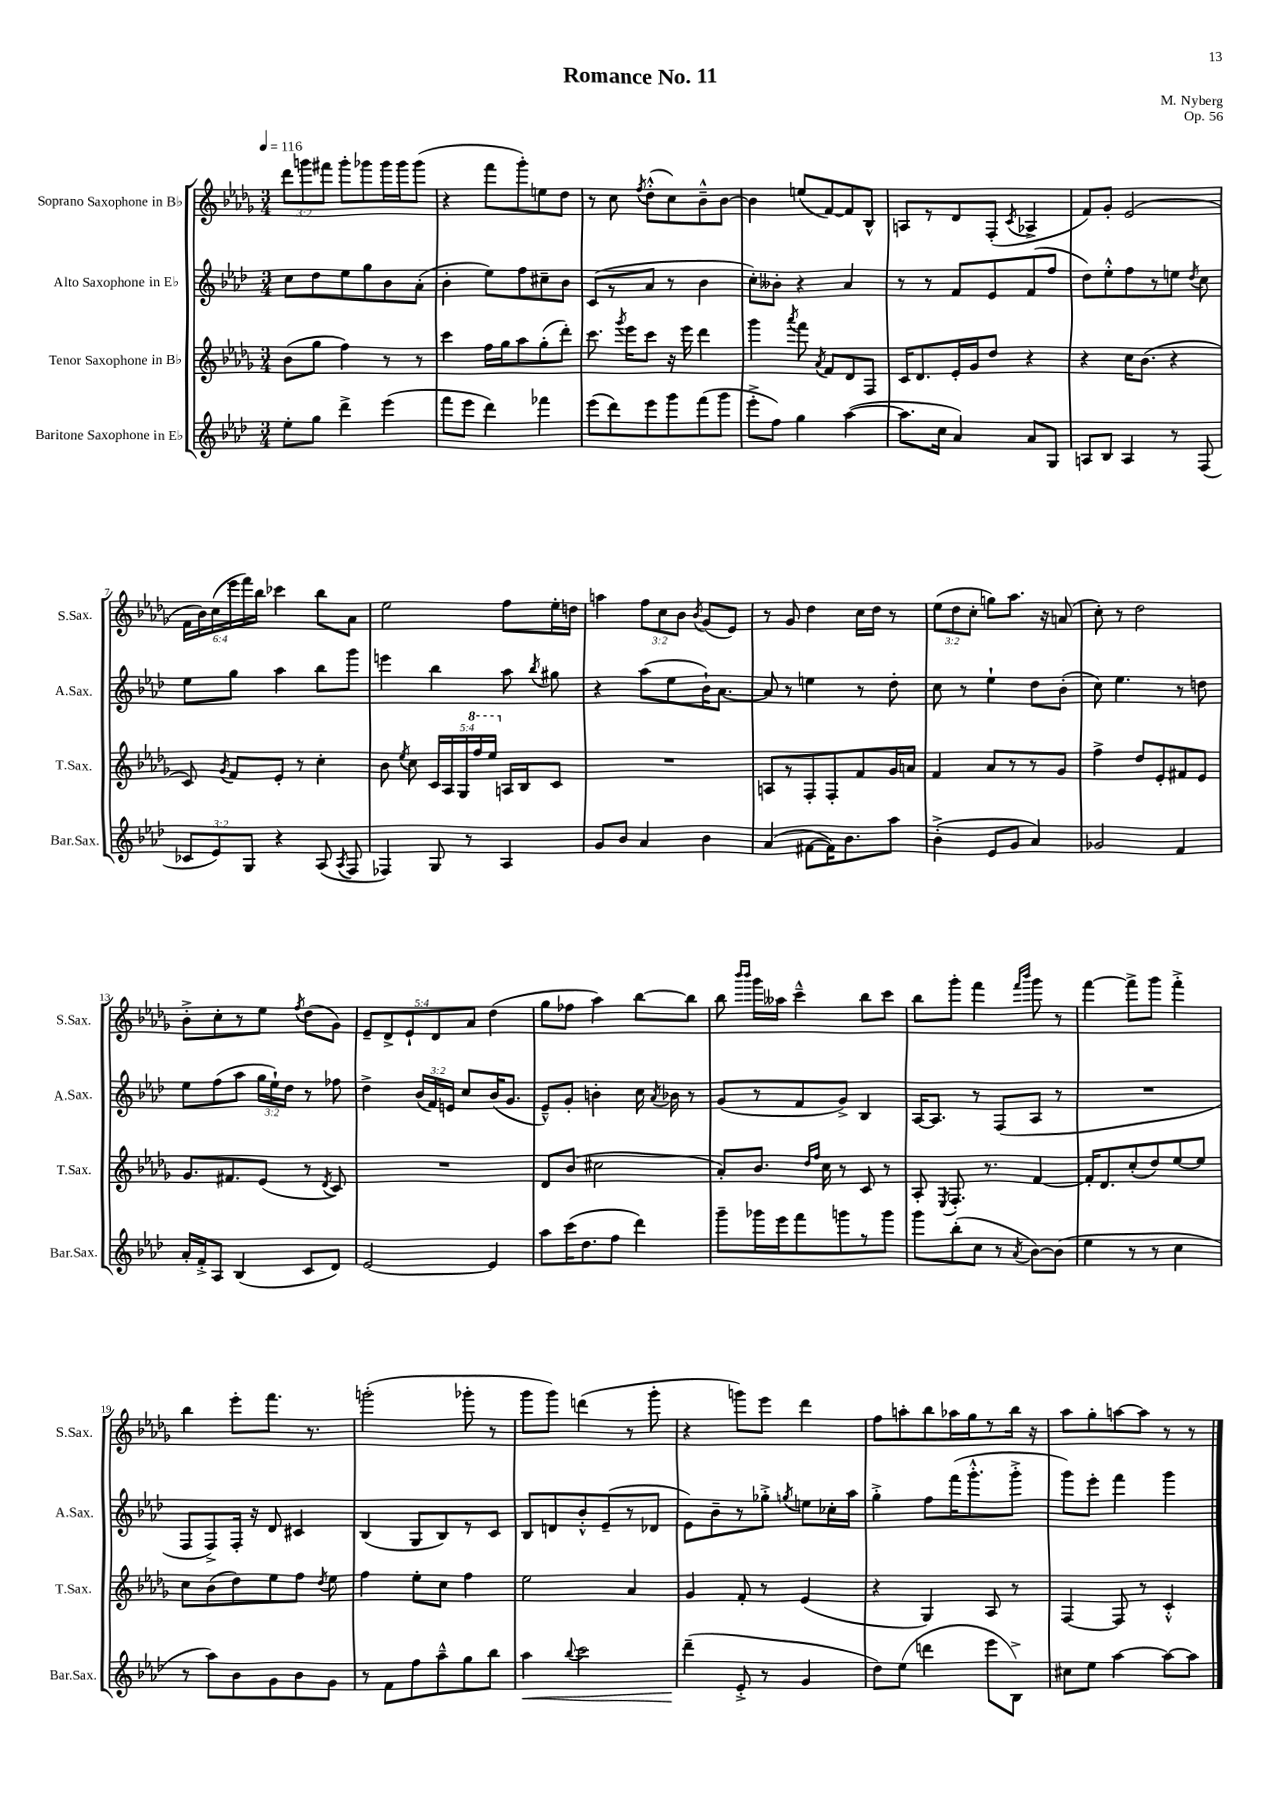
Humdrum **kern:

**kern	**dynam	**kern	**kern	**kern
*part4	*part4	*part3	*part2	*part1
*staff4	*staff4	*staff3	*staff2	*staff1
*I"Baritone Saxophone in E♭	*	*I"Tenor Saxophone in B♭	*I"Alto Saxophone in E♭	*I"Soprano Saxophone in B♭
*I'Bar.Sax.	*	*I'T.Sax.	*I'A.Sax.	*I'S.Sax.
*clefG2	*	*clefG2	*clefG2	*clefG2
*k[b-e-a-d-]	*	*k[b-e-a-d-g-]	*k[b-e-a-d-]	*k[b-e-a-d-g-]
*M3/4	*	*M3/4	*M3/4	*M3/4
*MM116	*	*MM116	*MM116	*MM116
=1	=1	=1	=1	=1
8ee-'\L	.	(8b-\L	8cc\L	12ddd-\L
.	.	.	.	12gggn\
8gg\J	.	8gg-\J	8dd-\	.
.	.	.	.	12fff#X\J
4ddd-^\	.	4ff\)	8ee-\	8ggg'\L
.	.	.	8gg\	8ggg-X\
(4eee-\	.	8r	8b-\	16ggg-\L
.	.	.	.	16ggg-\J
.	.	8r	(8a-'\J	(8ggg-\J
=2	=2	=2	=2	=2
8fff\L	.	4ccc\	4b-'\	4r
8eee-\J	.	.	.	.
4ddd-\)	.	16ff\LL	8ee-\L)	8fff\L
.	.	16gg-\J	.	.
.	.	8aa-\	8ff\	8ggg-'\)
4fff-X\	.	(8gg-'\	8cc#X~\	8een\
.	.	8ddd-'\J)	8b-\J	8dd-\J
=3	=3	=3	=3	=3
(8eee-\L	.	8.ccc\	(8c/L	8r
8ddd-\)	.	.	8r	8cc\
.	.	8qggg-/	.	.
.	.	16eee-\KL	.	.
.	.	.	.	8qff/
8eee-\	.	8ccc\J	8a-/J	(8dd-'^^\L
8ggg\	.	16r	8r	8cc\)
.	.	16eee-\	.	.
(8fff\	.	4ddd-\	4b-\	8b-~^^\
8ggg\J	.	.	.	[8b-\J
=4	=4	=4	=4	=4
8eee-'^\L	.	4ggg-\	8cc'\L)	4b-\]
8ff\J)	.	.	8b--X'\J	.
.	.	8qaaa-/	.	.
4gg\	.	8fff\	4r	(8een/L
.	.	8qa-/	.	.
.	.	8f/L	.	[8f/)
([4aa-\	.	8d-/	4a-/	8f/]
.	.	8F/J	.	8B-^^/J
=5	=5	=5	=5	=5
8.aa-\L]	.	16c/KL	8r	8An/L
.	.	8.d-/	.	.
.	.	.	8r	8r
16cc\Jk	.	.	.	.
4a-/)	.	16e-'/L	8f/L	8d-/
.	.	16g-/J	.	.
.	.	8dd-/J	8e-/	(8F'/J
.	.	.	.	8qc/
8a-/L	.	4r	(8f/	4A-X^/
8G/J	.	.	8ff/J	.
=6	=6	=6	=6	=6
8An/L	.	4r	8dd-\L)	8f/L)
8B-/J	.	.	8ee-'^^\	8g-'/J
4A/	.	16cc\KL	8ff\	(2e-/
.	.	(8.b-\J	.	.
.	.	.	8r	.
8r	.	4r	8een\J	.
.	.	.	8qdd-/	.
(8F/	.	.	8cc\	.
!!LO:LB:g=z
=7	=7	=7	=7	=7
12c-X/L	.	8c/)	8ee-\L	24f\LL
.	.	.	.	24b-\)
12e-/)	.	.	.	(24cc\
.	.	8qg-/	.	.
.	.	8f/L	8gg\J	24eee-\
12G/J	.	.	.	24fff\)
.	.	.	.	24bb-\JJ
4r	.	8e-'/J	4aa-\	4ccc-X\
.	.	8r	.	.
(8A-/	.	4cc'\	8bb-\L	8bb-\L
8qA-/	.	.	.	.
8F/	.	.	8ggg\J	8a-\J
=8	=8	=8	=8	=8
4F-X/)	.	8b-\	4eeen\	2ee-\
.	.	8qee-/	.	.
.	.	8cc\	.	.
8G/	.	20c/LL	4bb-\	.
.	.	20A-/	.	.
.	.	20G-/	.	.
8r	.	.	.	.
*	*	*8va	*	*
.	.	20fff/	.	.
.	.	20eee-/JJ	.	.
*	*	*X8va	*	*
4A-/	.	16An/LL	8aa-\	8ff\L
.	.	16B-/J	.	.
.	.	.	8qbb-/	.
.	.	8c/J	8gg#X\	16ee-'\L
.	.	.	.	16ddn\JJ
=9	=9	=9	=9	=9
8g/L	.	2.r	4r	4aan\
8b-/J	.	.	.	.
4a-/	.	.	(8aa-\L	12ff\L
.	.	.	.	12cc\
.	.	.	8ee-\	.
.	.	.	.	12b-\J
.	.	.	.	8qb-/
4b-\	.	.	16b-`\K)	(8g-/L
.	.	.	[8.a-\J	.
.	.	.	.	8e-/J)
=10	=10	=10	=10	=10
(4a-/	.	8An/L	8a-/]	8r
.	.	8r	8r	8g-/
[8f#X\L	.	8F'/	4een\	4dd-\
16f#\K])	.	8F'/	.	.
8.b-\	.	.	.	.
.	.	8f/	8r	16cc\LL
.	.	.	.	16dd-\JJ
8aa-\J	.	16g-/L	8dd-'\	8r
.	.	16an/JJ	.	.
=11	=11	=11	=11	=11
(4b-'^\	.	4f/	8cc\	(12ee-\L
.	.	.	.	12dd-\
.	.	.	8r	.
.	.	.	.	12cc'\J
8e-/L	.	8a-/L	4ee-`\	8ggn\L)
8g/J	.	8r	.	8.aa-\J
4a-/)	.	8r	8dd-\L	.
.	.	.	.	16r
.	.	8g-/J	(8b-'\J	(8an/
=12	=12	=12	=12	=12
2g-X/	.	4ff^\	8cc\)	8cc'\)
.	.	.	4.ee-\	8r
.	.	8dd-/L	.	2dd-\
.	.	8e-'/	.	.
4f/	.	8f#X/	8r	.
.	.	8e-/J	8ddn\	.
!!LO:LB:g=z
=13	=13	=13	=13	=13
16a-'/LL	.	8.g-/L	8ee-\L	8b-'^\L
16f'^/J	.	.	.	.
8A-/J	.	.	(8ff\	8cc'\
.	.	8.f#X/	.	.
(4B-/	.	.	8aa-\J	8r
.	.	(8e-/J	24gg\LL	8ee-\J
.	.	.	24ee-`\)	.
.	.	.	24dd-\JJ	.
.	.	.	.	8qff/
8c/L	.	8r	8r	(8dd-\L
.	.	8qd-/	.	.
8d-/J)	.	8c/)	8ff-X\	8g-\J)
=14	=14	=14	=14	=14
[2e-/	.	2.r	4dd-^\	10e-~/L
.	.	.	.	10d-^/
.	.	.	.	10e-`/
.	.	.	(24b-/LL	.
.	.	.	24f/)	.
.	.	.	.	10d-/
.	.	.	24en/JJ	.
.	.	.	8cc/L	.
.	.	.	.	10a-/J
4e-/]	.	.	(16b-/K	(4dd-\
.	.	.	8.g/J	.
=15	=15	=15	=15	=15
8aa-\L	.	8d-/L	8e-~^^/L)	8gg-\L
(16ccc\K	.	(8b-/J	8g'/J	8ff-X\J
8.dd-\	.	.	.	.
.	.	2cc#X\	4bn'\	4aa-\)
8ff\J	.	.	.	.
4ddd-\)	.	.	16cc\	[8bb-\L
.	.	.	8qa-/	.
.	.	.	16b-X\	.
.	.	.	8r	8bb-\J]
=16	=16	=16	=16	=16
8ggg~\L	.	8a-'/L)	(8g/L	8bb-\
.	.	.	.	16qqbbb-/LL
.	.	.	.	16qqbbb-/JJ
16ggg-X\L	.	8.b-/J	8r	16ggg-\LL
16eee-\J	.	.	.	16aa--X\JJ
8fff\	.	.	8f/	4ccc~^^\
.	.	16qqdd-/LL	.	.
.	.	16qqff/JJ	.	.
.	.	16cc\	.	.
8gggn\	.	8r	8g^/J)	.
8r	.	8c/	4B-/	8bb-\L
8ggg\J	.	8r	.	8ccc\J
=17	=17	=17	=17	=17
8ggg\L	.	8A-'/	[16A-/KL	8bb-\L
.	.	.	8.A-/J]	.
.	.	8qE-/	.	.
(8bb-'\	.	8.F'/	.	8ggg-'\J
8cc\J	.	.	8r	4fff\
.	.	8.r	.	.
8r	.	.	(8F/L	.
.	.	.	.	16qqfff/LL
8qa-/	.	.	.	16qqbbb-/JJ
[8b-\L)	.	[4f/	8A-/J	8ggg-\
(8b-\J]	.	.	8r	8r
=18	=18	=18	=18	=18
4ee-\	.	16f'/KL]	2.r	[4fff\
.	.	8.d-/	.	.
8r	.	(8cc'/	.	8fff^\L]
8r	.	8dd-/)	.	8ggg-\J
4cc\	.	[8ee-/	.	4fff'^\
.	.	8ee-/J]	.	.
!!LO:LB:g=z
=19	=19	=19	=19	=19
8r	.	8cc\L	8F/L	4bb-\
8aa-\L)	.	(8b-\	8F^/)	.
8b-\	.	8dd-\)	16F'/Jk	8eee-'\L
.	.	.	16r	.
8g\	.	8ee-\	8d-/	8.fff\J
8b-\	.	8ff\J	4c#X/	.
.	.	.	.	8.r
.	.	8qdd-/	.	.
8g\J	.	8ee-\	.	.
=20	=20	=20	=20	=20
8r	.	4ff\	(4B-/	(2gggn'\
8f\L	.	.	.	.
8ff\	.	8ee-'\L	8G/L	.
8aa-~^^\	.	8cc\J	8B-/)	.
8gg\	.	4ff\	8r	8ggg-X'\
8bb-\J	.	.	8c/J	8r
=21	=21	=21	=21	=21
!	!LO:HP:b	!	!	!
4aa-\	<	2ee-\	8B-/L	8ggg-\L
.	.	.	8dn/	8ggg-\J)
8qqbb-/	.	.	.	.
2ccc\	.	.	8b-'^^/	(4dddn\
.	.	.	(8e-~/	.
.	.	4a-/	8r	8r
.	.	.	8d-X/J	8ggg-'\
=22	=22	=22	=22	=22
(4ddd-~\	.	4g-/	8e-\L)	4r
.	.	.	8b-~\	.
8e-'^/	[	8f'/	8r	8gggn\L)
8r	.	8r	8gg-X'^\J	8eee-\J
.	.	.	8qggn/	.
4g/	.	(4e-/	8een\L	4ddd-\
.	.	.	16cc-X'\L	.
.	.	.	16aa-\JJ	.
=23	=23	=23	=23	=23
8dd-\L)	.	4r	4gg'^\	8ff\L
(8ee-\J	.	.	.	8aan'\
4dddn\	.	4G-/)	8ff\L	8bb-\
.	.	.	(16fff\K	16aa-X\L
.	.	.	8.ggg'^^\	16gg-\J
8eee-\L	.	8A-/	.	8r
8B-^\J)	.	8r	8ggg'^\J	16bb-\Jk
.	.	.	.	16r
=24	=24	=24	=24	=24
8cc#X\L	.	[4F/	8ggg\L)	8aa-\L
8ee-\J	.	.	8eee-'\J	8gg-'\
[4aa-\	.	8F/]	4fff\	[8aan\
.	.	8r	.	8aa\J]
8aa-\L_	.	4c'^^/	4ggg\	8r
8aa-\J]	.	.	.	8r
==	==	==	==	==
*-	*-	*-	*-	*-
